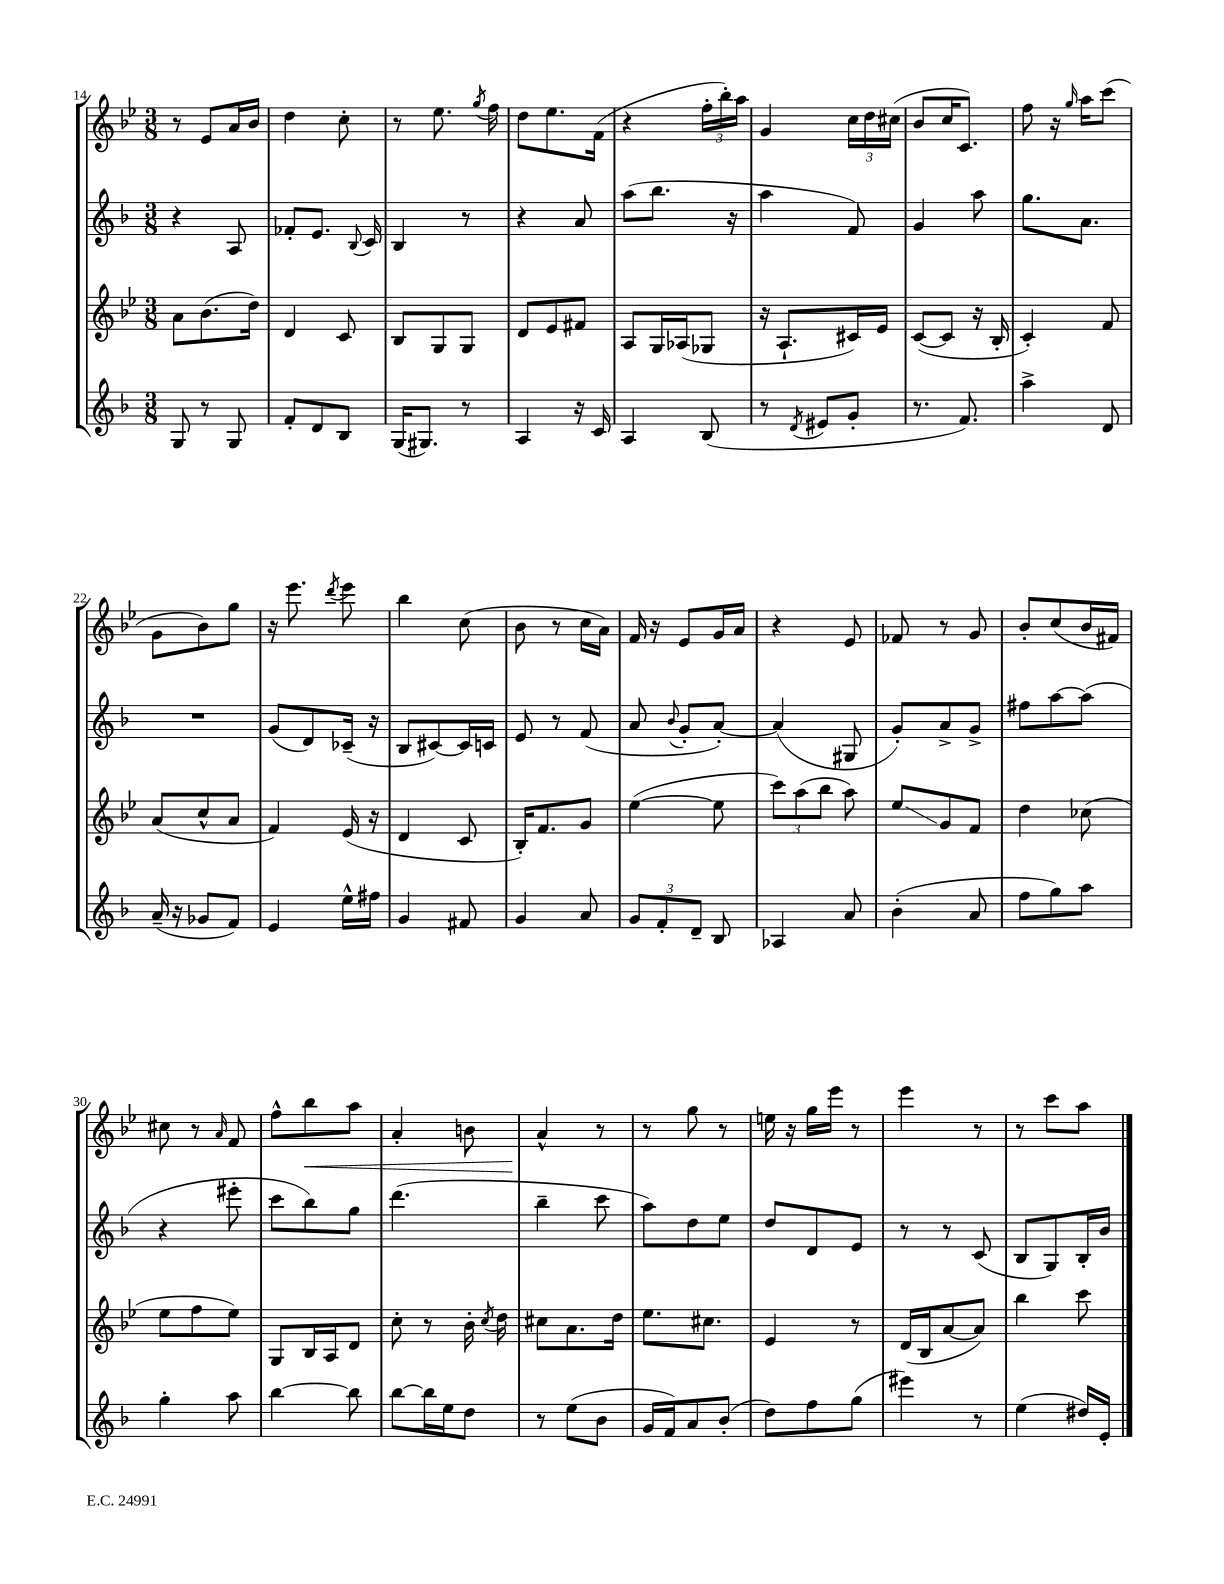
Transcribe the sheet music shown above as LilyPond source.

<<
\new StaffGroup <<
\new Staff = "s0" {
    \clef treble \key bes \major \numericTimeSignature \time 3/8
    \autoBeamOff r8 ees'8[ a'16 bes'16] |
    d''4 c''8-. |
    r8 ees''8. \acciaccatura { g''8 } f''16 |
    d''8[ ees''8. f'16]( |
    r4 \tuplet 3/2 { f''16[-. bes''16-.) a''16] } |
    g'4 \tuplet 3/2 { c''16[ d''16 cis''16]( } |
    bes'8[ c''16 c'8.]) |
    f''8 r16 \grace { g''16 } a''16[ c'''8]( |
    g'8[ bes'8) g''8] |
    r16 ees'''8. \acciaccatura { d'''8 } ees'''8 |
    bes''4 c''8( |
    bes'8 r8 c''16[ a'16]) |
    f'16 r16 ees'8[ g'16 a'16] |
    r4 ees'8 |
    fes'8 r8 g'8 |
    bes'8[-. c''8( bes'16 fis'16]) |
    cis''8 r8 \grace { a'16 } f'8 |
    f''8[-^ bes''8\< a''8] |
    a'4-. b'8 |
    a'4-^\! r8 |
    r8 g''8 r8 |
    e''16 r16 g''16[ ees'''16] r8 |
    ees'''4 r8 |
    r8 c'''8[ a''8] \bar "|." |
}
\new Staff = "s1" {
    \clef treble \key f \major \numericTimeSignature \time 3/8
    \autoBeamOff r4 a8 |
    fes'8[-. e'8.] \appoggiatura { bes8 } c'16 |
    bes4 r8 |
    r4 a'8 |
    a''8[( bes''8.] r16 |
    a''4 f'8) |
    g'4 a''8 |
    g''8.[ a'8.] |
    R4. |
    g'8[( d'8) ces'16]--( r16 |
    bes8[ cis'8~) cis'16 c'16] |
    e'8 r8 f'8( |
    a'8 \appoggiatura { bes'8 } g'8[-. a'8]~-.) |
    a'4( gis8 |
    g'8[-.) a'8-> g'8]-> |
    fis''8[ a''8~ a''8]( |
    r4 eis'''8-. |
    c'''8[ bes''8) g''8] |
    d'''4.( |
    bes''4-- c'''8 |
    a''8[) d''8 e''8] |
    d''8[ d'8 e'8] |
    r8 r8 c'8( |
    bes8[ g8) bes16-. bes'16] \bar "|." |
}
\new Staff = "s2" {
    \clef treble \key bes \major \numericTimeSignature \time 3/8
    \autoBeamOff a'8[ bes'8.( d''16]) |
    d'4 c'8 |
    bes8[ g8 g8] |
    d'8[ ees'8 fis'8] |
    a8[ g16 aes16( ges8] |
    r16 a8.[-! cis'16) ees'16] |
    c'8[~( c'8] r16 bes16-. |
    c'4-.) f'8 |
    a'8[( c''8-^ a'8] |
    f'4) ees'16( r16 |
    d'4 c'8 |
    bes16[-.) f'8. g'8] |
    ees''4~( ees''8 |
    \tuplet 3/2 { c'''8[) a''8( bes''8] } a''8) |
    ees''8[\glissando g'8 f'8] |
    d''4 ces''8( |
    ees''8[ f''8 ees''8]) |
    g8[ bes16 a16 d'8] |
    c''8-. r8 bes'16-. \acciaccatura { c''8 } d''16 |
    cis''8[ a'8. d''16] |
    ees''8.[ cis''8.] |
    ees'4 r8 |
    d'16[( bes16 a'8~ a'8]) |
    bes''4 c'''8 \bar "|." |
}
\new Staff = "s3" {
    \clef treble \key f \major \numericTimeSignature \time 3/8
    \autoBeamOff g8 r8 g8 |
    f'8[-. d'8 bes8] |
    g16[( gis8.]) r8 |
    a4 r16 c'16 |
    a4 bes8( |
    r8 \acciaccatura { d'8 } eis'8[ g'8]-. |
    r8. f'8.) |
    a''4-> d'8 |
    a'16--( r16 ges'8[ f'8]) |
    e'4 e''16[-^ fis''16] |
    g'4 fis'8 |
    g'4 a'8 |
    \tuplet 3/2 { g'8[ f'8-. d'8]-- } bes8 |
    aes4 a'8 |
    bes'4-.( a'8 |
    f''8[ g''8) a''8] |
    g''4-. a''8 |
    bes''4~ bes''8 |
    bes''8[~ bes''16 e''16 d''8] |
    r8 e''8[( bes'8] |
    g'16[ f'16) a'8 bes'8]-.( |
    d''8[) f''8 g''8]( |
    eis'''4) r8 |
    e''4( dis''16[) e'16]-. \bar "|." |
}
>>
>>
\layout { \context { \Score currentBarNumber = #14 } }
